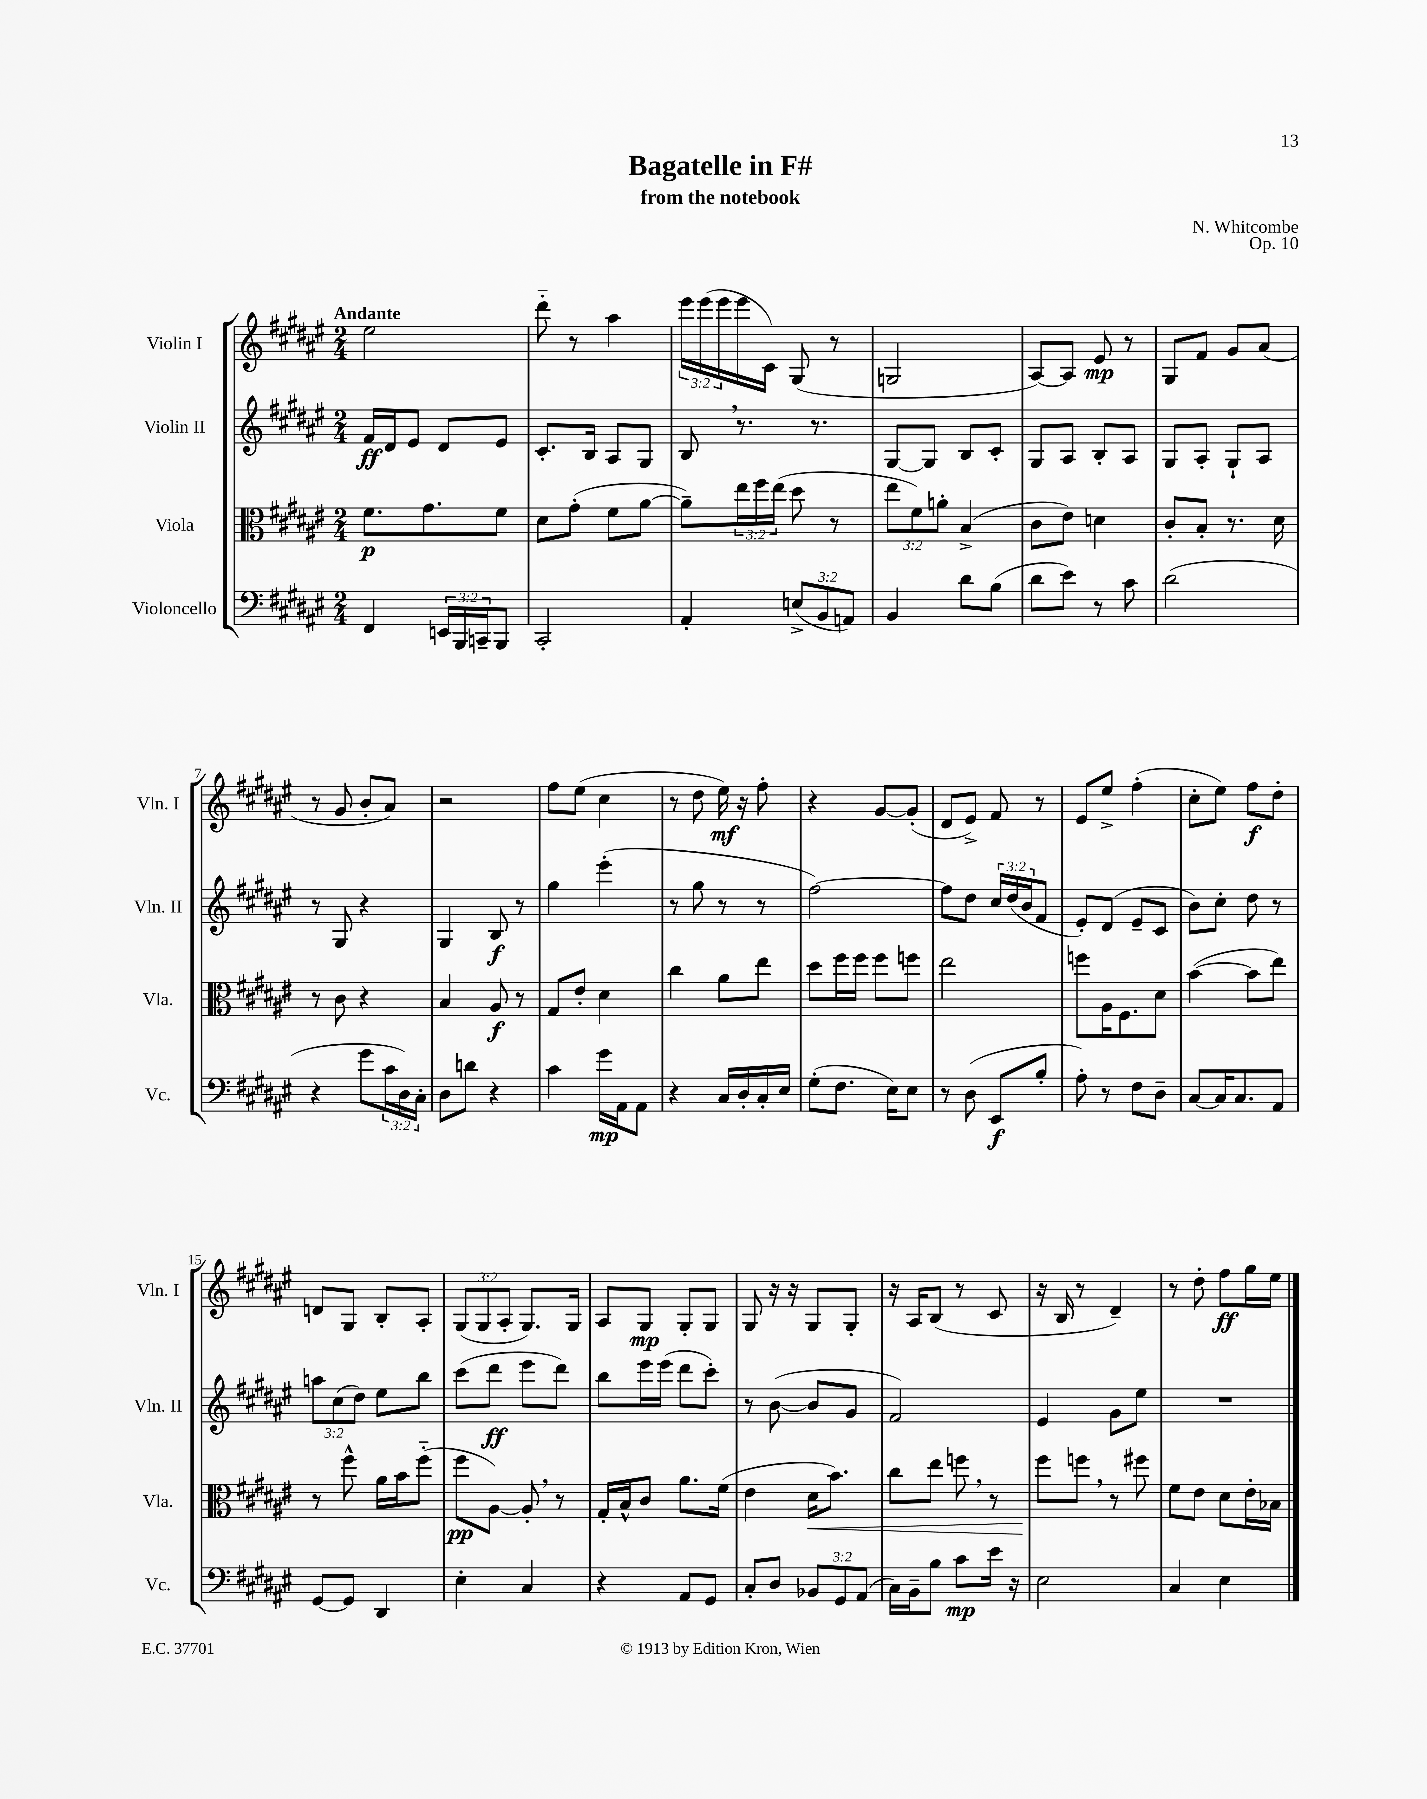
\header { title = "Bagatelle in F#" composer = "N. Whitcombe" subtitle = "from the notebook" opus = "Op. 10" }
<<
\new StaffGroup <<
\new Staff = "s0" \with { instrumentName = "Violin I" shortInstrumentName = "Vln. I" } {
    \clef treble \key fis \major \numericTimeSignature \time 2/4 \override Staff.TupletNumber.text = #tuplet-number::calc-fraction-text \tempo "Andante"
    eis''2 |
    dis'''8-_ r8 ais''4 |
    \tuplet 3/2 { eis'''16 eis'''16( eis'''16 } eis'''16 cis'16) gis8( r8 |
    g2 |
    ais8~) ais8 eis'8\mp r8 |
    gis8 fis'8 gis'8 ais'8( |
    r8 gis'8 b'8-. ais'8) |
    r2 |
    fis''8 eis''8( cis''4 |
    r8 dis''8 eis''16\mf) r16 fis''8-. |
    r4 gis'8~ gis'8-.( |
    dis'8 eis'8->) fis'8 r8 |
    eis'8 eis''8-> fis''4-.( |
    cis''8-. eis''8) fis''8\f dis''8-. |
    d'8 gis8 b8-. ais8-. |
    \tuplet 3/2 { gis8( gis8 ais8-. } gis8.) gis16 |
    ais8 gis8\mp gis8-. gis8 |
    gis8 r16 r16 gis8 gis8-. |
    r16 ais16 b8( r8 cis'8 |
    r16 b16 r8 dis'4--) |
    r8 dis''8-. fis''8\ff gis''16 eis''16 \bar "|." |
}
\new Staff = "s1" \with { instrumentName = "Violin II" shortInstrumentName = "Vln. II" } {
    \clef treble \key fis \major \numericTimeSignature \time 2/4 \override Staff.TupletNumber.text = #tuplet-number::calc-fraction-text
    fis'16\ff dis'16 eis'8 dis'8 eis'8 |
    cis'8.-. b16 ais8 gis8 |
    b8 \breathe r8. r8. |
    gis8~ gis8 b8 cis'8-. |
    gis8 ais8 b8-. ais8 |
    gis8 ais8-. gis8-! ais8 |
    r8 gis8 r4 |
    gis4 b8\f r8 |
    gis''4 eis'''4-.( |
    r8 gis''8 r8 r8 |
    fis''2~) |
    fis''8 dis''8 \tuplet 3/2 { cis''16 dis''16( b'16 } fis'8 |
    eis'8-.) dis'8( eis'8-- cis'8 |
    b'8) cis''8-. dis''8 r8 |
    \tuplet 3/2 { a''8 cis''8( dis''8) } eis''8 b''8 |
    cis'''8( dis'''8\ff eis'''8 dis'''8) |
    b''8 eis'''16 eis'''16( dis'''8 cis'''8-.) |
    r8 b'8~( b'8 gis'8 |
    fis'2) |
    eis'4 gis'8 eis''8 |
    R2 \bar "|." |
}
\new Staff = "s2" \with { instrumentName = "Viola" shortInstrumentName = "Vla." } {
    \clef alto \key fis \major \numericTimeSignature \time 2/4 \override Staff.TupletNumber.text = #tuplet-number::calc-fraction-text
    fis'8.\p gis'8. fis'8 |
    dis'8 gis'8-.( fis'8 ais'8~ |
    ais'8--) \tuplet 3/2 { eis''16 fis''16 eis''16( } dis''8 r8 |
    \tuplet 3/2 { eis''8 fis'8) a'8-. } b4->( |
    cis'8 eis'8) d'4 |
    cis'8-. b8-. r8. dis'16 |
    r8 cis'8 r4 |
    b4 ais8\f r8 |
    gis8 eis'8-. dis'4 |
    cis''4 ais'8 eis''8 |
    dis''8 fis''16 fis''16 fis''8 f''8 |
    eis''2 |
    f''8 ais16 fis8. dis'8 |
    b'4~( b'8 eis''8) |
    r8 fis''8-^ ais'16 b'16 fis''8-_( |
    fis''8\pp ais8~) ais8-. \breathe r8 |
    gis16-. b16-^ cis'8 ais'8. fis'16( |
    eis'4 dis'16\< b'8.) |
    cis''8 eis''8 f''8 \breathe r8 |
    fis''8\! f''8 \breathe r8 fis''8 |
    fis'8 eis'8 dis'8 eis'16-. bes16 \bar "|." |
}
\new Staff = "s3" \with { instrumentName = "Violoncello" shortInstrumentName = "Vc." } {
    \clef bass \key fis \major \numericTimeSignature \time 2/4 \override Staff.TupletNumber.text = #tuplet-number::calc-fraction-text
    fis,4 \tuplet 3/2 { e,16 b,,16 c,16-- } b,,8 |
    cis,2-. |
    ais,4-. \tuplet 3/2 { e8->( b,8 a,8) } |
    b,4 dis'8 b8( |
    dis'8 eis'8) r8 cis'8 |
    dis'2( |
    r4 gis'8 \tuplet 3/2 { cis'16 dis16) cis16-. } |
    dis8 d'8 r4 |
    cis'4 gis'16\mp ais,16 ais,8 |
    r4 cis16 dis16-. cis16-. eis16 |
    gis8-.( fis8. eis16) eis8 |
    r8 dis8( eis,8\f b8-. |
    ais8-.) r8 fis8 dis8-- |
    cis8~ cis16 cis8. ais,8 |
    gis,8~ gis,8 dis,4 |
    eis4-. cis4 |
    r4 ais,8 gis,8 |
    cis8-. dis8 \tuplet 3/2 { bes,8 gis,8 ais,8( } |
    cis16) b,16-- b8 cis'8\mp eis'16 r16 |
    eis2 |
    cis4 eis4 \bar "|." |
}
>>
>>
